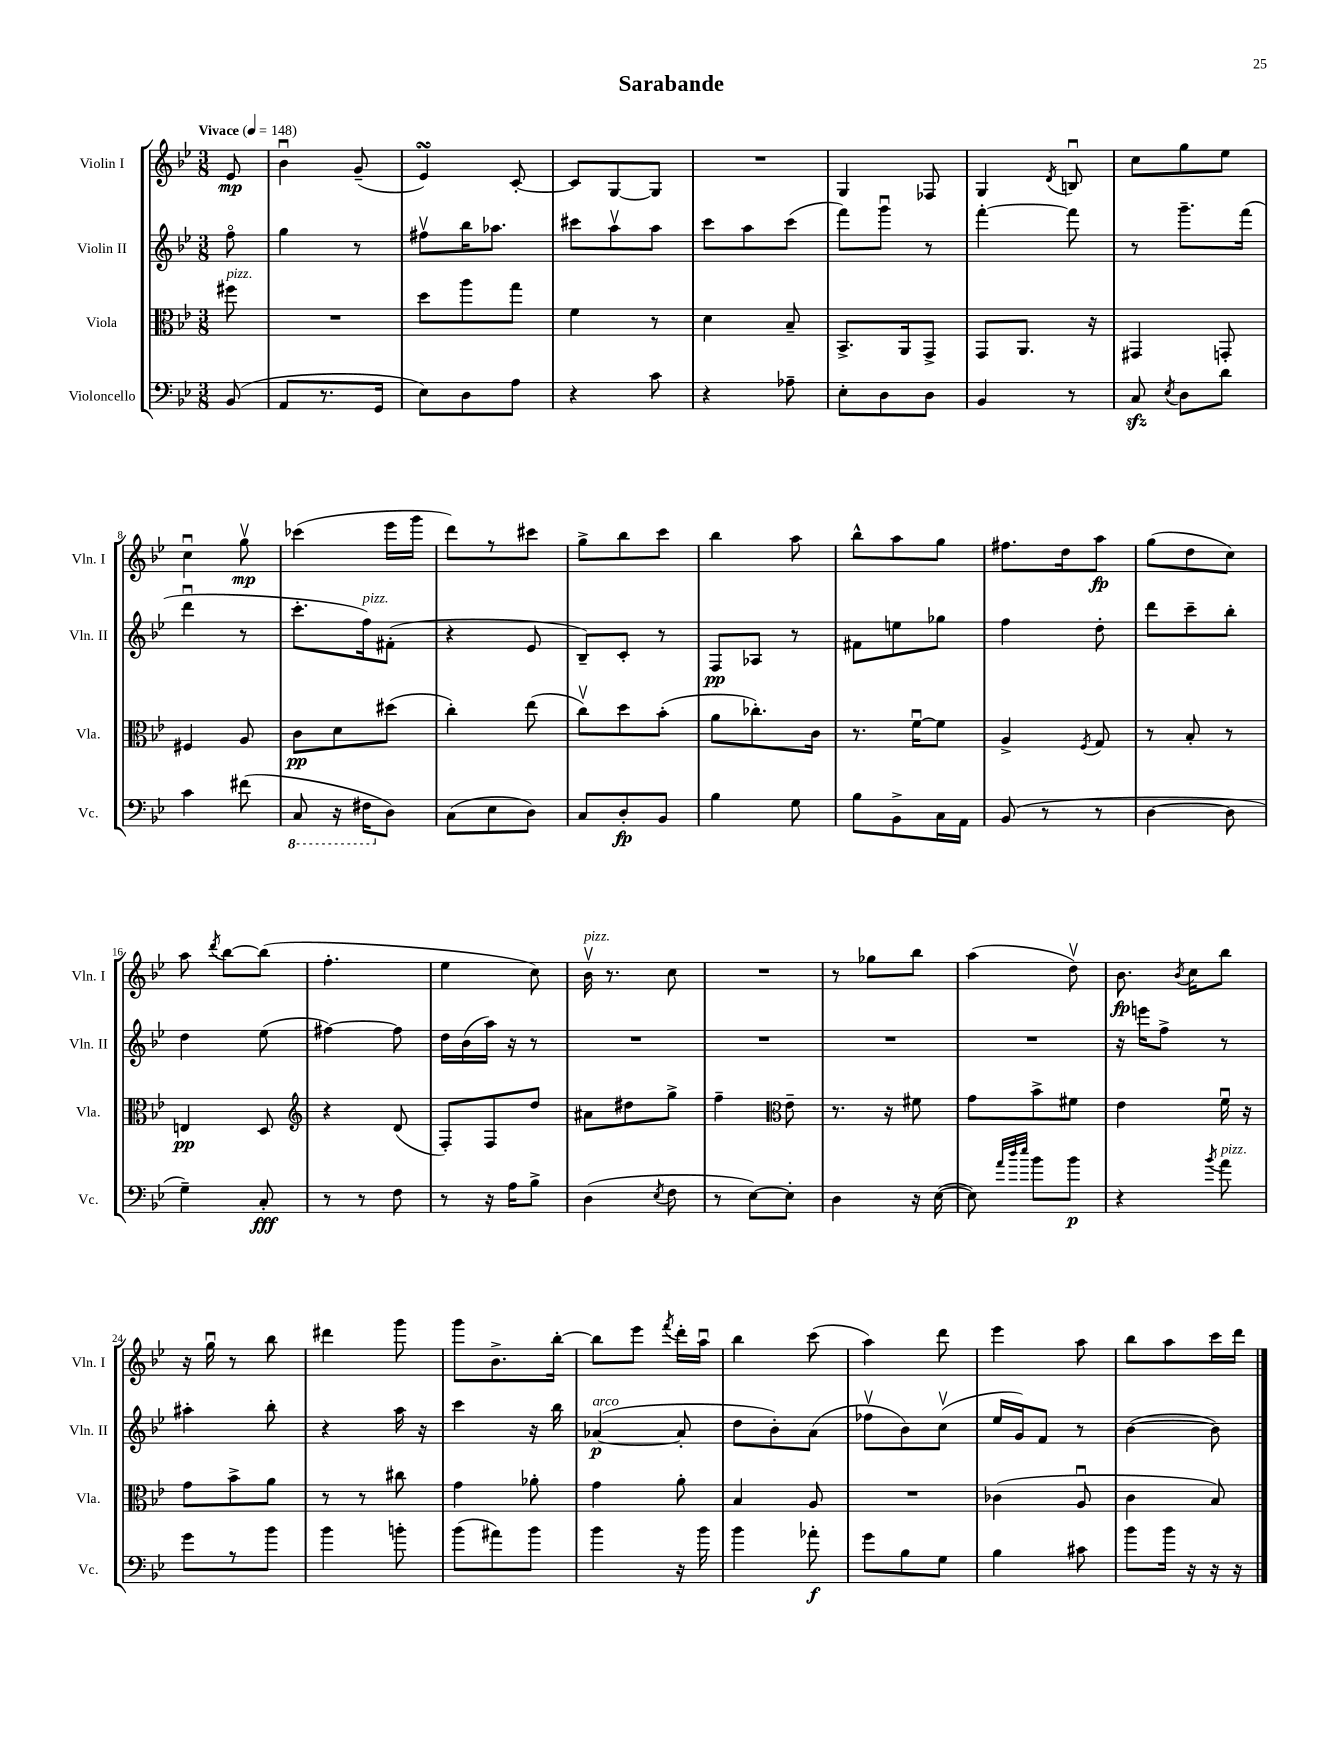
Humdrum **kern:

**kern	**dynam	**kern	**dynam	**kern	**dynam	**kern	**dynam
*part4	*part4	*part3	*part3	*part2	*part2	*part1	*part1
*staff4	*staff4	*staff3	*staff3	*staff2	*staff2	*staff1	*staff1
*I"Violoncello	*	*I"Viola	*	*I"Violin II	*	*I"Violin I	*
*I'Vc.	*	*I'Vla.	*	*I'Vln. II	*	*I'Vln. I	*
*clefF4	*	*clefC3	*	*clefG2	*	*clefG2	*
*k[b-e-]	*	*k[b-e-]	*	*k[b-e-]	*	*k[b-e-]	*
*M3/8	*	*M3/8	*	*M3/8	*	*M3/8	*
*MM148	*	*MM148	*	*MM148	*	*MM148	*
=	=	=	=	=	=	=	=
!	!	!	!	!	!	!LO:TX:a:B:t=Vivace	!
!	!	!LO:TX:a:i:t=pizz.	!	!	!	!	!
(8BB-/	.	8ff#X\	.	8ff\	.	8e-/	mp
=1	=1	=1	=1	=1	=1	=1	=1
8AA/L	.	4.r	.	4gg\	.	4b-u\	.
8.r	.	.	.	.	.	.	.
.	.	.	.	8r	.	(8g~/	.
16GG/Jk	.	.	.	.	.	.	.
=2	=2	=2	=2	=2	=2	=2	=2
8E-\L)	.	8dd\L	.	8ff#Xv\L	.	4e-sSSs/)	.
8D\	.	8aa\	.	16bb-\K	.	.	.
.	.	.	.	8.aa-X\J	.	.	.
8A\J	.	8gg\J	.	.	.	[8c'/	.
=3	=3	=3	=3	=3	=3	=3	=3
4r	.	4f\	.	8ccc#X\L	.	8c/L]	.
.	.	.	.	8aav\	.	[8G/	.
8c\	.	8r	.	8aa\J	.	8G/J]	.
=4	=4	=4	=4	=4	=4	=4	=4
4r	.	4d\	.	8ccc\L	.	4.r	.
.	.	.	.	8aa\	.	.	.
8A-X~\	.	8B-~/	.	(8ccc\J	.	.	.
=5	=5	=5	=5	=5	=5	=5	=5
8E-'\L	.	8.BB-^/L	.	8fff\L)	.	4G/	.
8D\	.	.	.	8gggu\J	.	.	.
.	.	16AA/k	.	.	.	.	.
8D\J	.	8GG^/J	.	8r	.	8F-X/	.
=6	=6	=6	=6	=6	=6	=6	=6
4BB-/	.	8GG/L	.	[4fff'\	.	4G/	.
.	.	8.AA/J	.	.	.	.	.
.	.	.	.	.	.	8qd/	.
8r	.	.	.	8fff\]	.	8Bnu/	.
.	.	16r	.	.	.	.	.
=7	=7	=7	=7	=7	=7	=7	=7
8Czz/	.	4GG#X/	.	8r	.	8cc\L	.
8qE-/	.	.	.	.	.	.	.
8D\L	.	.	.	8.ggg~\L	.	8gg\	.
8d\J	.	8GGn'/	.	.	.	8ee-\J	.
.	.	.	.	(16fff\Jk	.	.	.
!!LO:LB:g=z
=8	=8	=8	=8	=8	=8	=8	=8
4c\	.	4F#X/	.	4dddu\	.	4ccu\	.
(8f#X\	.	8A/	.	8r	.	8ggv\	mp
=9	=9	=9	=9	=9	=9	=9	=9
*8ba	*	*	*	*	*	*	*
8CC/	.	8c\L	pp	8.ccc'\L	.	(4ccc-X\	.
16r	.	8d\	.	.	.	.	.
!	!	!	!	!LO:TX:a:i:t=pizz.	!	!	!
16FF#X\KL	.	.	.	16ff\k)	.	.	.
*X8ba	*	*	*	*	*	*	*
8D\J)	.	(8dd#X\J	.	(8f#X'\J	.	16eee-\LL	.
.	.	.	.	.	.	16ggg\JJ	.
=10	=10	=10	=10	=10	=10	=10	=10
(8C\L	.	4cc'\)	.	4r	.	8ddd\L)	.
8E-\	.	.	.	.	.	8r	.
8D\J)	.	(8ee-\	.	8e-/	.	8ccc#X\J	.
=11	=11	=11	=11	=11	=11	=11	=11
8C/L	.	8ccv\L)	.	8B-~/L)	.	8gg^\L	.
8D'/	fp	8dd\	.	8c'/J	.	8bb-\	.
8BB-/J	.	(8b-'\J	.	8r	.	8ccc\J	.
=12	=12	=12	=12	=12	=12	=12	=12
4B-\	.	8a\L	.	8F/L	pp	4bb-\	.
.	.	8.cc-X'\)	.	8A-X/J	.	.	.
8G\	.	.	.	8r	.	8aa\	.
.	.	16c\Jk	.	.	.	.	.
=13	=13	=13	=13	=13	=13	=13	=13
8B-\L	.	8.r	.	8f#X\L	.	8bb-^^\L	.
8BB-^\	.	.	.	8een\	.	8aa\	.
.	.	[16fu\KL	.	.	.	.	.
16C\L	.	8f\J]	.	8gg-X\J	.	8gg\J	.
16AA\JJ	.	.	.	.	.	.	.
=14	=14	=14	=14	=14	=14	=14	=14
(8BB-/	.	4A^/	.	4ff\	.	8.ff#X\L	.
8r	.	.	.	.	.	.	.
.	.	.	.	.	.	16dd\k	.
.	.	8qF/	.	.	.	.	.
8r	.	8G/	.	8dd'\	.	8aa\J	fp
=15	=15	=15	=15	=15	=15	=15	=15
[4D\	.	8r	.	8ddd\L	.	(8gg\L	.
.	.	8B-'/	.	8ccc~\	.	8dd\	.
8D\]	.	8r	.	8bb-'\J	.	8cc\J)	.
!!LO:LB:g=z
=16	=16	=16	=16	=16	=16	=16	=16
4G~\)	.	4En/	pp	4dd\	.	8aa\	.
.	.	.	.	.	.	8qddd/	.
.	.	.	.	.	.	[8bb-\L	.
8C'/	fff	8D/	.	(8ee-\	.	(8bb-\J]	.
=17	=17	=17	=17	=17	=17	=17	=17
*	*	*clefG2	*	*	*	*	*
8r	.	4r	.	[4ff#X\)	.	4.ff'\	.
8r	.	.	.	.	.	.	.
8F\	.	(8d/	.	8ff#\]	.	.	.
=18	=18	=18	=18	=18	=18	=18	=18
8r	.	8F'/L)	.	16dd\LL	.	4ee-\	.
.	.	.	.	(16b-\	.	.	.
16r	.	8F/	.	16aa\JJ)	.	.	.
16A\KL	.	.	.	16r	.	.	.
8B-^\J	.	8dd/J	.	8r	.	8cc\)	.
=19	=19	=19	=19	=19	=19	=19	=19
!	!	!	!	!	!	!LO:TX:a:i:t=pizz.	!
(4D\	.	8a#X\L	.	4.r	.	16b-v\	.
.	.	.	.	.	.	8.r	.
.	.	8dd#X\	.	.	.	.	.
8qE-/	.	.	.	.	.	.	.
8F\	.	8gg^\J	.	.	.	8cc\	.
=20	=20	=20	=20	=20	=20	=20	=20
8r	.	4ff~\	.	4.r	.	4.r	.
[8E-\L)	.	.	.	.	.	.	.
*	*	*clefC3	*	*	*	*	*
8E-'\J]	.	8e-~\	.	.	.	.	.
=21	=21	=21	=21	=21	=21	=21	=21
4D\	.	8.r	.	4.r	.	8r	.
.	.	.	.	.	.	8gg-X\L	.
.	.	16r	.	.	.	.	.
16r	.	8f#X\	.	.	.	8bb-\J	.
([16E-\	.	.	.	.	.	.	.
=22	=22	=22	=22	=22	=22	=22	=22
8E-\])	.	8g\L	.	4.r	.	(4aa\	.
32qqa/LLL	.	.	.	.	.	.	.
32qqdd/	.	.	.	.	.	.	.
32qqee-/JJJ	.	.	.	.	.	.	.
8b-\L	.	8b-^\	.	.	.	.	.
8b-\J	p	8f#X\J	.	.	.	8ddv\)	.
=23	=23	=23	=23	=23	=23	=23	=23
4r	.	4e-\	.	16r	.	8.b-\	fp
.	.	.	.	16eeen\KL	.	.	.
.	.	.	.	8ff^\J	.	.	.
.	.	.	.	.	.	8qb-/	.
.	.	.	.	.	.	16cc\KL	.
8qb-/	.	.	.	.	.	.	.
!LO:TX:a:i:t=pizz.	!	!	!	!	!	!	!
8a\	.	16fu\	.	8r	.	8bb-\J	.
.	.	16r	.	.	.	.	.
!!LO:LB:g=z
=24	=24	=24	=24	=24	=24	=24	=24
8g\L	.	8g\L	.	4aa#X'\	.	16r	.
.	.	.	.	.	.	16ggu\	.
8r	.	8b-^\	.	.	.	8r	.
8b-\J	.	8a\J	.	8bb-'\	.	8bb-\	.
=25	=25	=25	=25	=25	=25	=25	=25
4b-\	.	8r	.	4r	.	4ddd#X\	.
.	.	8r	.	.	.	.	.
8bn'\	.	8cc#X\	.	16aa\	.	8ggg\	.
.	.	.	.	16r	.	.	.
=26	=26	=26	=26	=26	=26	=26	=26
(8b-\L	.	4g\	.	4ccc\	.	8ggg\L	.
8a#X\)	.	.	.	.	.	8.b-^\	.
8b-\J	.	8a-X'\	.	16r	.	.	.
.	.	.	.	16bb-\	.	[16bb-'\Jk	.
=27	=27	=27	=27	=27	=27	=27	=27
!	!	!	!	!LO:TX:a:i:t=arco	!	!	!
4b-\	.	4g\	.	([4a-X/	p	8bb-\L]	.
.	.	.	.	.	.	8eee-\J	.
.	.	.	.	.	.	8qfff/	.
16r	.	8a'\	.	8a-'/]	.	16ddd'\LL	.
16b-\	.	.	.	.	.	16aau\JJ	.
=28	=28	=28	=28	=28	=28	=28	=28
4b-\	.	4B-/	.	8dd\L	.	4bb-\	.
.	.	.	.	8b-'\)	.	.	.
8a-X'\	f	8A/	.	(8a\J	.	(8ccc\	.
=29	=29	=29	=29	=29	=29	=29	=29
8g\L	.	4.r	.	8ff-Xv\L	.	4aa\)	.
8B-\	.	.	.	8b-\)	.	.	.
8G\J	.	.	.	(8ccv\J	.	8ddd\	.
=30	=30	=30	=30	=30	=30	=30	=30
4B-\	.	(4c-X\	.	16ee-/LL	.	4eee-\	.
.	.	.	.	16g/J)	.	.	.
.	.	.	.	8f/J	.	.	.
8c#X\	.	8Au/	.	8r	.	8aa\	.
=31	=31	=31	=31	=31	=31	=31	=31
8b-\L	.	4c\	.	([4b-\	.	8bb-\L	.
16b-\Jk	.	.	.	.	.	8aa\	.
16r	.	.	.	.	.	.	.
16r	.	8B-/)	.	8b-\])	.	16ccc\L	.
16r	.	.	.	.	.	16ddd\JJ	.
==	==	==	==	==	==	==	==
*-	*-	*-	*-	*-	*-	*-	*-
